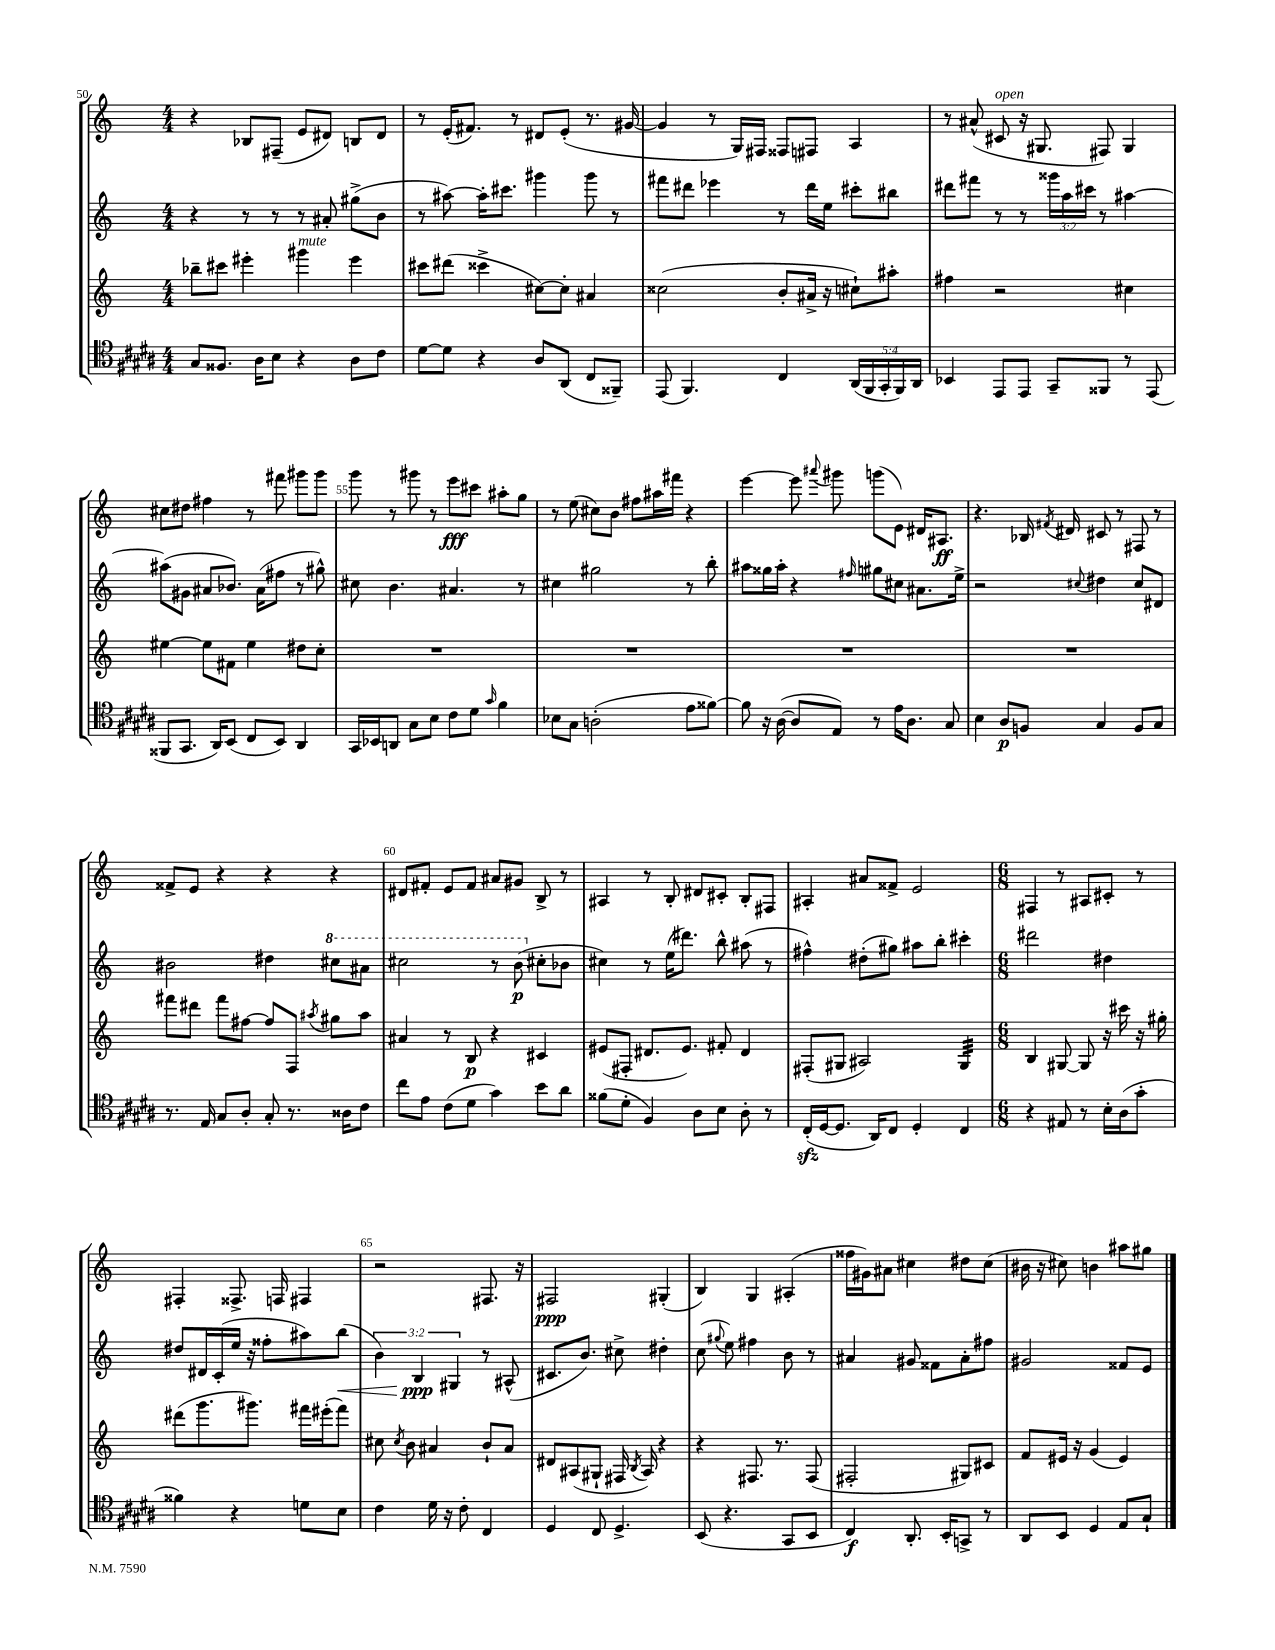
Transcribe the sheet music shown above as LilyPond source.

<<
\new StaffGroup <<
\new Staff = "s0" {
    \clef treble \key c \major \numericTimeSignature \time 4/4
    \autoBeamOff r4 bes8[ fis8]--( e'8[ dis'8]) b8[ dis'8] |
    r8 e'16[-.( fis'8.]) r8 dis'8[ e'8]-.( r8. gis'16~ |
    gis'4 r8 g16[) fis16] fisis8[ fis8] a4 |
    r8 ais'8-^( cis'8^\markup { \italic "open" } r16 gis8. fis8) gis4 |
    cis''8[ dis''8] fis''4 r8 fis'''8 gis'''8[ gis'''8] |
    g'''8 r8 gis'''8 r8 e'''8[\fff cis'''8] ais''8[-. g''8] |
    r8 e''8( cis''8[) b'8] fis''8[ ais''16 fis'''16] r4 |
    e'''4~ e'''8 \appoggiatura { ais'''8 } gis'''8 g'''8[( e'8]) dis'16[ ais8.]\ff |
    r4. bes16 \acciaccatura { fis'8 } dis'16 cis'8 r8 fis8 r8 |
    fisis'8[-> e'8] r4 r4 r4 |
    dis'8[ fis'8]-. e'8[ fis'8] ais'8[ gis'8] b8-> r8 |
    ais4 r8 b8-. dis'8[ cis'8]-. b8[-. fis8] |
    ais4-. ais'8[ fisis'8]-> e'2 |
    \numericTimeSignature \time 6/8 fis4 r8 ais8[ cis'8]-. r8 |
    fis4-. fisis8.-> f16 fis4 |
    r2 fis8. r16 |
    fis2\ppp gis4-.( |
    b4) g4 ais4-.( |
    fisis''16[ gis'16) ais'8] cis''4 dis''8[ cis''8]( |
    bis'16 r16 cis''8) b'4 ais''8[ gis''8] \bar "|." |
}
\new Staff = "s1" {
    \clef treble \key c \major \numericTimeSignature \time 4/4 \override Staff.TupletNumber.text = #tuplet-number::calc-fraction-text
    \autoBeamOff r4 r8 r8 r8 ais'8-. gis''8[->( b'8] |
    r8 ais''8~) ais''16[-. cis'''8.] gis'''4 gis'''8 r8 |
    fis'''8[ dis'''8] ees'''4 r8 dis'''16[ e''16] cis'''8[-. bis''8] |
    dis'''8[ fis'''8] r8 r8 \tuplet 3/2 { gisis'''16[ a''16 cis'''16] } r8 ais''4~ |
    ais''8[( gis'8] ais'8[ bes'8.]) ais'16[( fis''8] r8 gis''8-^) |
    cis''8 b'4. ais'4. r8 |
    cis''4 gis''2 r8 b''8-. |
    ais''8[ gisis''16 ais''16]-. r4 \grace { fis''16 } gis''8[ cis''8] ais'8.[ e''16]-> |
    r2 \appoggiatura { cis''8 } dis''4 cis''8[ dis'8] |
    bis'2 dis''4 \ottava #1 cis'''8[ ais''8] |
    cis'''2 r8 b''8\p( \ottava #0 cis''8[-. bes'8] |
    cis''4) r8 e''16[( dis'''8.]) b''8-^ ais''8( r8 |
    fis''4-^) dis''8[-.( gis''8]) ais''8[ b''8]-. cis'''4-. |
    \numericTimeSignature \time 6/8 dis'''2 dis''4 |
    dis''8[ dis'16 c'16-.( e''16] r16 fisis''8[-. ais''8) b''8]\<( |
    \tuplet 3/2 { b'4) b4\ppp\! gis4 } r8 ais8-^( |
    cis'8.[ b'8.]) cis''8-> dis''4-. |
    c''8( \appoggiatura { gis''8 } e''8) fis''4 b'8 r8 |
    ais'4 gis'8 fisis'8[ ais'8-. fis''8] |
    gis'2 fisis'8[ e'8] \bar "|." |
}
\new Staff = "s2" {
    \clef treble \key c \major \numericTimeSignature \time 4/4
    \autoBeamOff bes''8[-- cis'''8] eis'''4-. gis'''4^\markup { \italic "mute" } eis'''4 |
    cis'''8[ dis'''8]( cisis'''4-> cis''8[~) cis''8]-. ais'4 |
    cisis''2( b'8[-. ais'16]-> r16 cis''8[-!) ais''8]-. |
    fis''4 r2 cis''4 |
    eis''4~ eis''8[ fis'8] eis''4 dis''8[ c''8]-. |
    R1 |
    R1 |
    R1 |
    R1 |
    fis'''8[ dis'''8] fis'''8[ fis''8]~ fis''8[ f8] \acciaccatura { ais''8 } gis''8[ ais''8] |
    ais'4 r8 b8\p r4 cis'4 |
    eis'8[( fis8]-. dis'8.[ eis'8.]) fis'8-. dis'4 |
    fis8[-.( gis8] ais2) gis4:32 |
    \numericTimeSignature \time 6/8 b4 gis8~ gis8 r16 cis'''16 r16 gis''16-. |
    dis'''8[( g'''8. gis'''8.]) fis'''16[ eis'''16-.( fis'''8]) |
    cis''8 \acciaccatura { cis''8 } b'8 ais'4 b'8[-! ais'8] |
    dis'8[ ais8( gis8]-! fis16 \acciaccatura { b8 } ais16) r4 |
    r4 fis8. r8. fis8( |
    fis2-. gis8[) cis'8] |
    f'8[ eis'16] r16 g'4( eis'4) \bar "|." |
}
\new Staff = "s3" {
    \clef tenor \key b \major \numericTimeSignature \time 4/4 \override Staff.TupletNumber.text = #tuplet-number::calc-fraction-text
    \autoBeamOff gis8[ fisis8.] ais16[ b8] r4 ais8[ cis'8] |
    dis'8[~ dis'8] r4 ais8[ ais,8]( cis8[ fisis,8]--) |
    e,8( fis,4.) cis4 \tuplet 5/4 { ais,16[( fis,16 gis,16-. fis,16) ais,16] } |
    bes,4 e,8[ e,8] gis,8[-- fisis,8] r8 e,8( |
    fisis,8[ gis,8.] ais,16[) b,8]( cis8[ b,8]) ais,4 |
    gis,16[ bes,16 a,8] gis8[ b8] cis'8[ dis'8] \grace { gis'16 } fis'4 |
    bes8[ gis8] a2-.( e'8[ fisis'8]~) |
    fisis'8 r16 ais16~( ais8[ e8]) r8 e'16[ ais8.] gis8 |
    b4 ais8[\p f8] gis4 f8[ gis8] |
    r8. e16 gis8[ ais8]-. gis8-. r8. aisis16[ cis'8] |
    cis''8[ e'8] cis'8[( dis'8] gis'4) b'8[ ais'8] |
    fisis'8[( dis'8]-. fis4) ais8[ b8] ais8-. r8 |
    cis16[-.\sfz( dis16~ dis8.] ais,16[) cis8] dis4-. cis4 |
    \numericTimeSignature \time 6/8 r4 eis8 r8 b16[-. ais16( gis'8]-. |
    fisis'4) r4 d'8[ b8] |
    cis'4 dis'16 r16 cis'8-. cis4 |
    dis4 cis8 dis4.-> |
    b,8( r4. gis,8[ b,8] |
    cis4\f) ais,8.-. b,16[-. g,8]-> r8 |
    ais,8[ b,8] dis4 e8[ gis8]-! \bar "|." |
}
>>
>>
\layout { \context { \Score currentBarNumber = #50 \override BarNumber.break-visibility = ##(#f #t #t) barNumberVisibility = #(every-nth-bar-number-visible 5) } }
